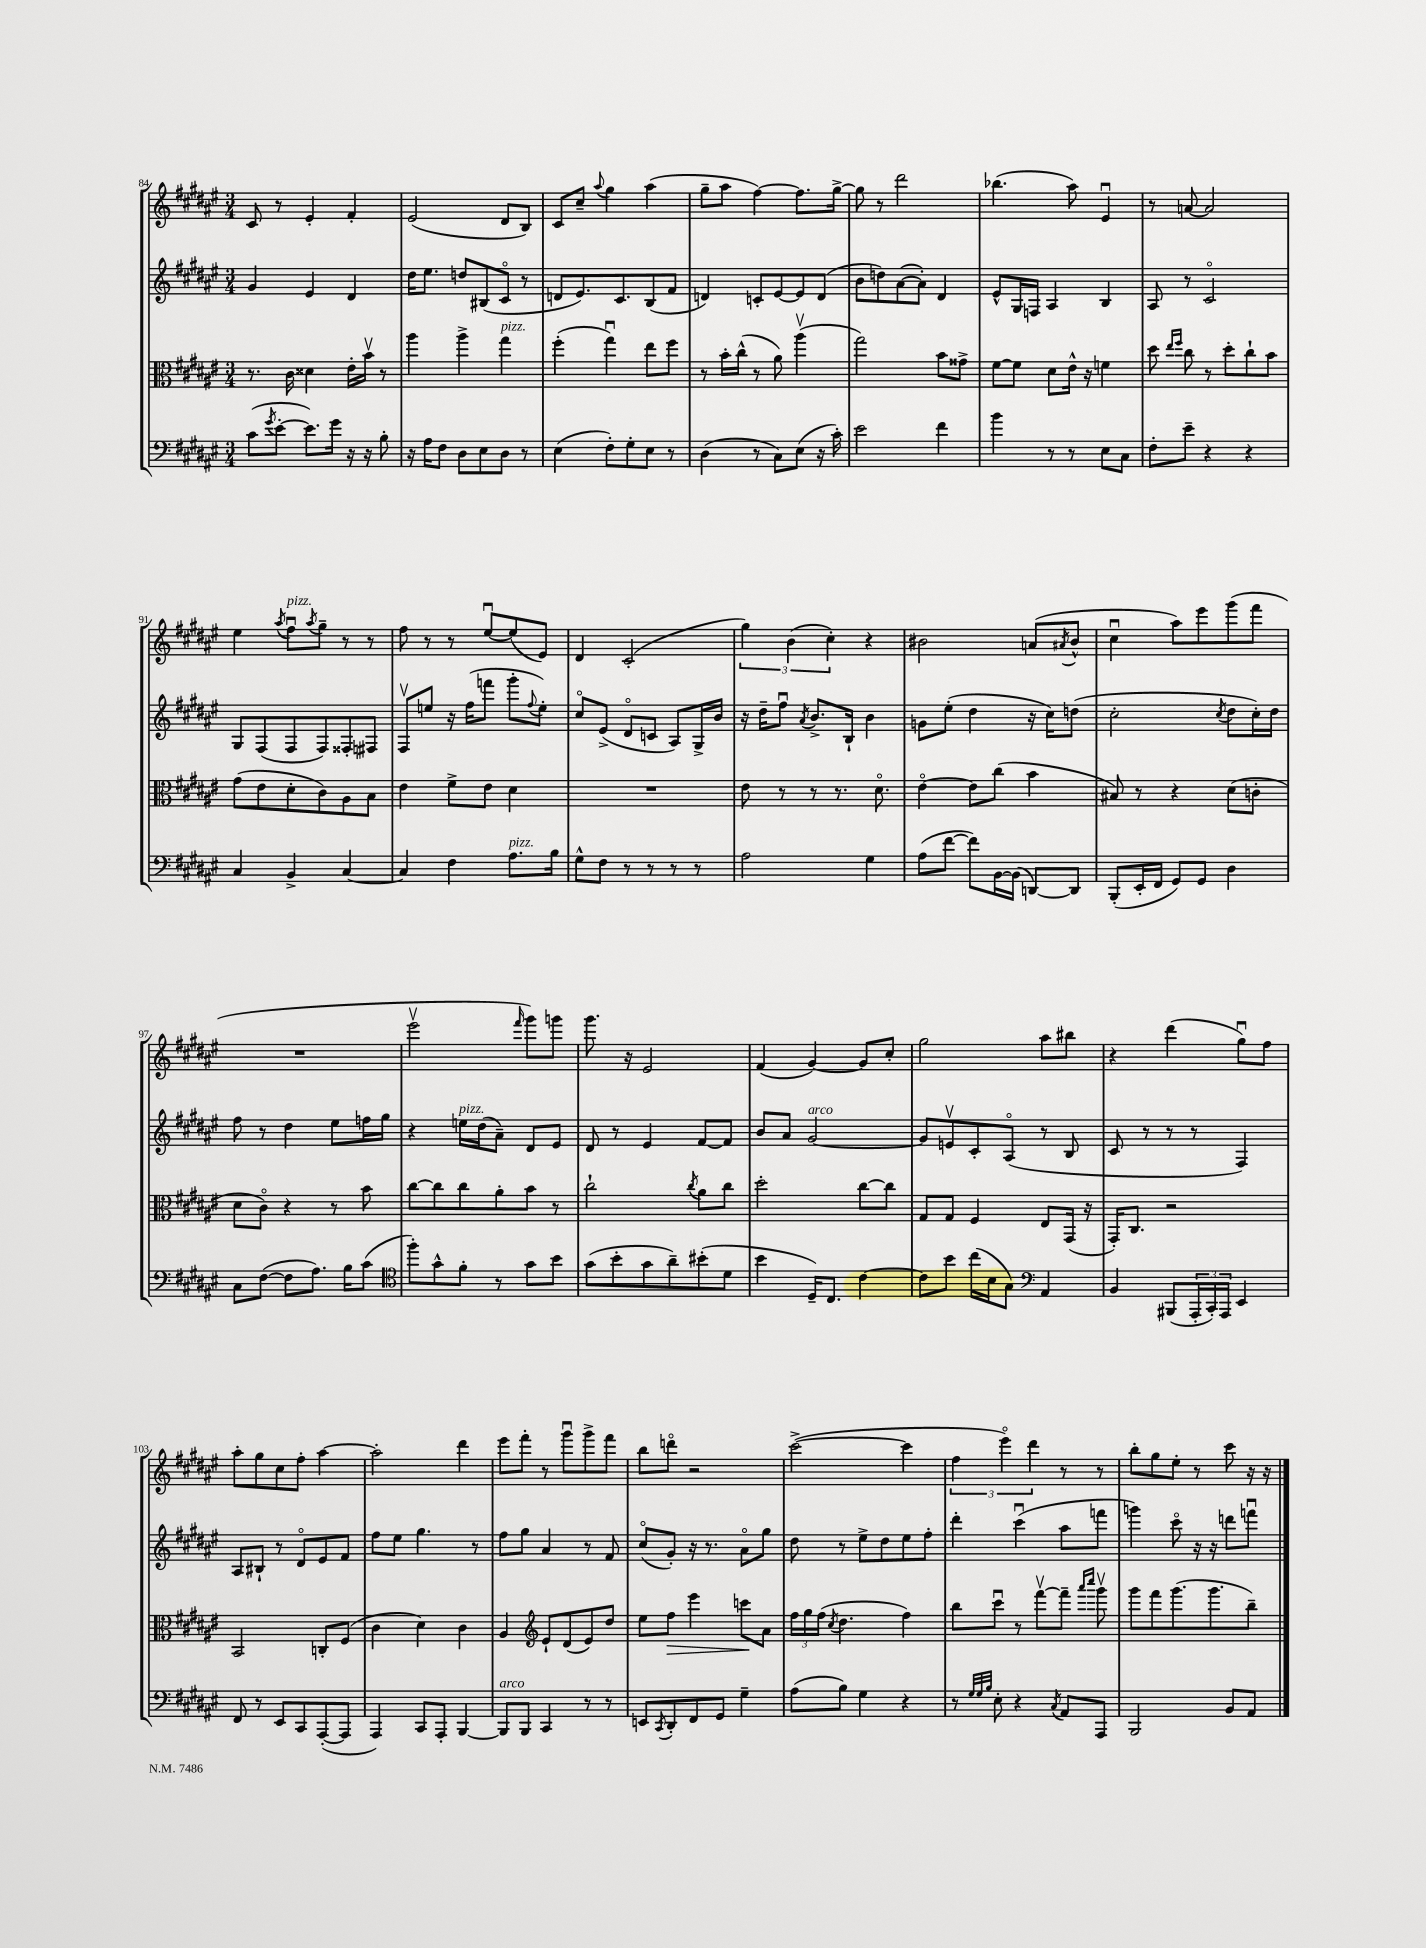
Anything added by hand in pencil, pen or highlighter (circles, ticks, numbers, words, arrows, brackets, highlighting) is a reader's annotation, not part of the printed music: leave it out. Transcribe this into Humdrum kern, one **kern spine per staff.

**kern	**kern	**kern	**kern
*staff4	*staff3	*staff2	*staff1
*clefF4	*clefC3	*clefG2	*clefG2
*k[f#c#g#d#a#e#]	*k[f#c#g#d#a#e#]	*k[f#c#g#d#a#e#]	*k[f#c#g#d#a#e#]
*M3/4	*M3/4	*M3/4	*M3/4
(8c#	8.r	4g#	8c#
8qg#	.	.	.
[8e#'	.	.	8r
.	16c#	.	.
8.e#])	4d##	4e#	4e#'
16g#	.	.	.
16r	16e#'	4d#	4f#'
16r	16bv	.	.
8B'	8r	.	.
=	=	=	=
16r	4aa#	16dd#	(2e#
16A#	.	8.ee#	.
8F#	.	.	.
8D#	4aa#^	8dd	.
8E#	.	(8B#	.
8D#	4gg#	8c#o	8d#
8r	.	8r	8B)
=	=	=	=
(4E#	(4ff#'	8d	8c#
.	.	8.e#)	8cc#~
.	.	.	8qqaa#
8F#')	4gg#u)	.	4gg#
.	.	8.c#	.
8G#'	.	.	.
8E#	8ee#	(8B	(4aa#
8r	8ff#	8f#	.
=	=	=	=
(4D#	8r	4d)	8gg#~
.	16b'	.	8aa#
.	(16cc#^^	.	.
8r	8r	8c'	[4ff#)
8C#)	8a#)	[8e#	.
(8E#	(4aa#v	8e#]	8.ff#]
16r	.	(8d	.
16c#')	.	.	[16gg#^
=	=	=	=
2e#	2gg#)	8b	8gg#]
.	.	8dd)	8r
.	.	([8a#	2ddd#
.	.	8a#'])	.
4f#	8b	4d#	.
.	8g##^	.	.
=	=	=	=
4b	[8f#	8e#^^	(4.bb-
.	8f#]	16G#	.
.	.	16F	.
8r	8d#	4A#	.
8r	16e#^^	.	8aa#)
.	16r	.	.
8E#	4f	4B	4e#u
8C#	.	.	.
=	=	=	=
8F#'	8dd#	8A#	8r
.	16qqee#	.	.
.	16qqff#	.	.
8e#~	8cc#	8r	[8a
4r	8r	2c#o	2a]
.	8dd#'	.	.
4r	8cc#`	.	.
.	8b	.	.
=	=	=	=
4C#	(8g#	8G#	4ee#
.	8e#	(8F#	.
.	.	.	8qaa#
4BB^	8d#'	8F#	8ff#u
.	.	.	8qaa#
.	8c#)	8F#)	8gg#~
[4C#	8A#	8F##'	8r
.	8B	8F#	8r
=	=	=	=
4C#]	4e#	8F#v	8ff#
.	.	8ee	8r
4F#	8f#^	16r	8r
.	.	(16ff#	.
.	8e#	8fff	[8ee#u
8.A#	4d#	8ggg#'	(8ee#]
.	.	8qqff#	.
.	.	8ee')	8e#)
16B	.	.	.
=	=	=	=
8G#^^	2.r	8cc#o	4d#
8F#	.	(8e#^	.
8r	.	8d#o	(2c#'
8r	.	8c	.
8r	.	8A#)	.
8r	.	16G#^	.
.	.	16b	.
=	=	=	=
2A#	8e#	16r	6gg#)
.	.	16dd#~	.
.	8r	8ff#u	.
.	.	.	(6b
.	.	8qa#	.
.	8r	8.b^	.
.	.	.	6cc#')
.	8.r	.	.
.	.	16B`	.
4G#	.	4b	4r
.	8.d#o	.	.
=	=	=	=
(8A#	[4e#o	8g	2b#
[8f#	.	(8ee#'	.
8f#])	8e#]	4dd#	.
[16BB	(8cc#	.	.
(16BB]	.	.	.
[8DD)	4b	16r	(8a
.	.	16cc#)	.
.	.	.	8qa#
8DD]	.	(8dd	8b#^^
=	=	=	=
(8BBB'	8B#)	2cc#'	4cc#u
16EE#'	8r	.	.
16FF#	.	.	.
8GG#)	4r	.	8aa#)
8GG#	.	.	8eee#
.	.	8qcc#	.
4D#	(8d#	8dd#	(8ggg#
.	8c'	16cc#')	8fff#
.	.	16dd#	.
=	=	=	=
8C#	8d#	8ff#	2.r
([8F#	8c#o)	8r	.
8F#]	4r	4dd#	.
8.A#)	.	.	.
.	8r	8ee#	.
16B	.	.	.
(8c#	8b	16ff	.
.	.	16gg#	.
=	=	=	=
*clefC4	*	*	*
8ff#')	[8cc#	4r	2eee#v
8g#^^	8cc#]	.	.
8f#'	8cc#	16ee	.
.	.	(16dd#	.
8r	8a#'	8a#~)	.
.	.	.	16qqfff#
8g#	8b	8d#	8ggg#)
8b	8r	8e#	8ggg
=	=	=	=
(8g#	2cc#`	8d#	8.ggg#
8b'	.	8r	.
.	.	.	16r
8g#	.	4e#	2e#
8a#~)	.	.	.
.	8qcc#	.	.
(8b#'	8a#	[8f#	.
8d#	8cc#	8f#]	.
=	=	=	=
4b	2dd#'	8b	(4f#
.	.	8a#	.
16D#~)	.	[2g#	[4g#)
8.C#	.	.	.
[4c#	[8cc#	.	8g#]
.	8cc#]	.	8cc#'
=	=	=	=
8c#]	8G#	8g#]	2gg#
8b	8G#	8ev	.
(16cc#	4F#	8c#'	.
16B	.	.	.
8G#)	.	(8A#o	.
*clefF4	*	*	*
4AA#	8E#	8r	8aa#
.	(16GG#	8B	8bb#
.	16r	.	.
=	=	=	=
4BB	16GG#')	8c#	4r
.	8.C#	.	.
.	.	8r	.
(8BBB#	2r	8r	(4ddd#
24AAA#'	.	8r	.
24CC#')	.	.	.
24AAA#	.	.	.
4EE#	.	4F#)	8gg#u)
.	.	.	8ff#
=	=	=	=
8FF#	2BB	8A#	8aa#'
8r	.	8B#`	8gg#
8EE#	.	8r	8cc#
8CC#	.	8d#o	8ff#'
([8AAA#'	8C'	8e#	[4aa#
8AAA#]	(8F#	8f#	.
=	=	=	=
4AAA#)	4c#	8ff#	2aa#']
.	.	8ee#	.
8CC#	4d#)	4.gg#	.
8AAA#'	.	.	.
[4BBB	4c#	.	4ddd#
.	.	8r	.
=	=	=	=
8BBB]	4A#	8ff#	8eee#
8BBB	.	8gg#	8fff#'
*	*clefG2	*	*
4CC#	8e#`	4a#	8r
.	(8d#	.	8ggg#u
8r	8e#)	8r	8ggg#^
8r	8dd#	8f#	8fff#
=	=	=	=
8EE	8ee#	(8cc#o	8bb
8qCC#	.	.	.
8DD#'	8ff#	8g#')	8dddo
8FF#	4eee#	16r	2r
.	.	8.r	.
8GG#	.	.	.
4G#~	8ccc	8a#o	.
.	8a#	8gg#	.
=	=	=	=
(8A#	24ff#	8dd#	([2ccc#^
.	24gg#	.	.
.	(24ff#	.	.
.	8qcc#	.	.
8B)	4.dd#	8r	.
4G#	.	8ee#^	.
.	.	8dd#	.
4r	4ff#)	8ee#	4ccc#]
.	.	8ff#'	.
=	=	=	=
8r	8bb	4ddd#'	6ff#
32qqG#	.	.	.
32qqG#	.	.	.
32qqB	.	.	.
8E#'	8ccc#u	.	.
.	.	.	6eee#o)
4r	8r	(4ccc#u	.
.	.	.	6ddd#
.	[8fff#v	.	.
8qC#	.	.	.
8AA#	8fff#~]	8aa#	8r
.	16qqaaa#	.	.
.	16qqcccc#	.	.
8AAA#	8ggg#v	8fff	8r
=	=	=	=
2BBB	8ggg#	4ggg)	8bb'
.	8fff#	.	8gg#
.	(8.ggg#	8ccc#o	8ee#'
.	.	16r	8r
.	8.ggg#	16r	.
8BB	.	8ddd	8ccc#
8AA#	8bb~)	8fffu	16r
.	.	.	16r
==	==	==	==
*-	*-	*-	*-
